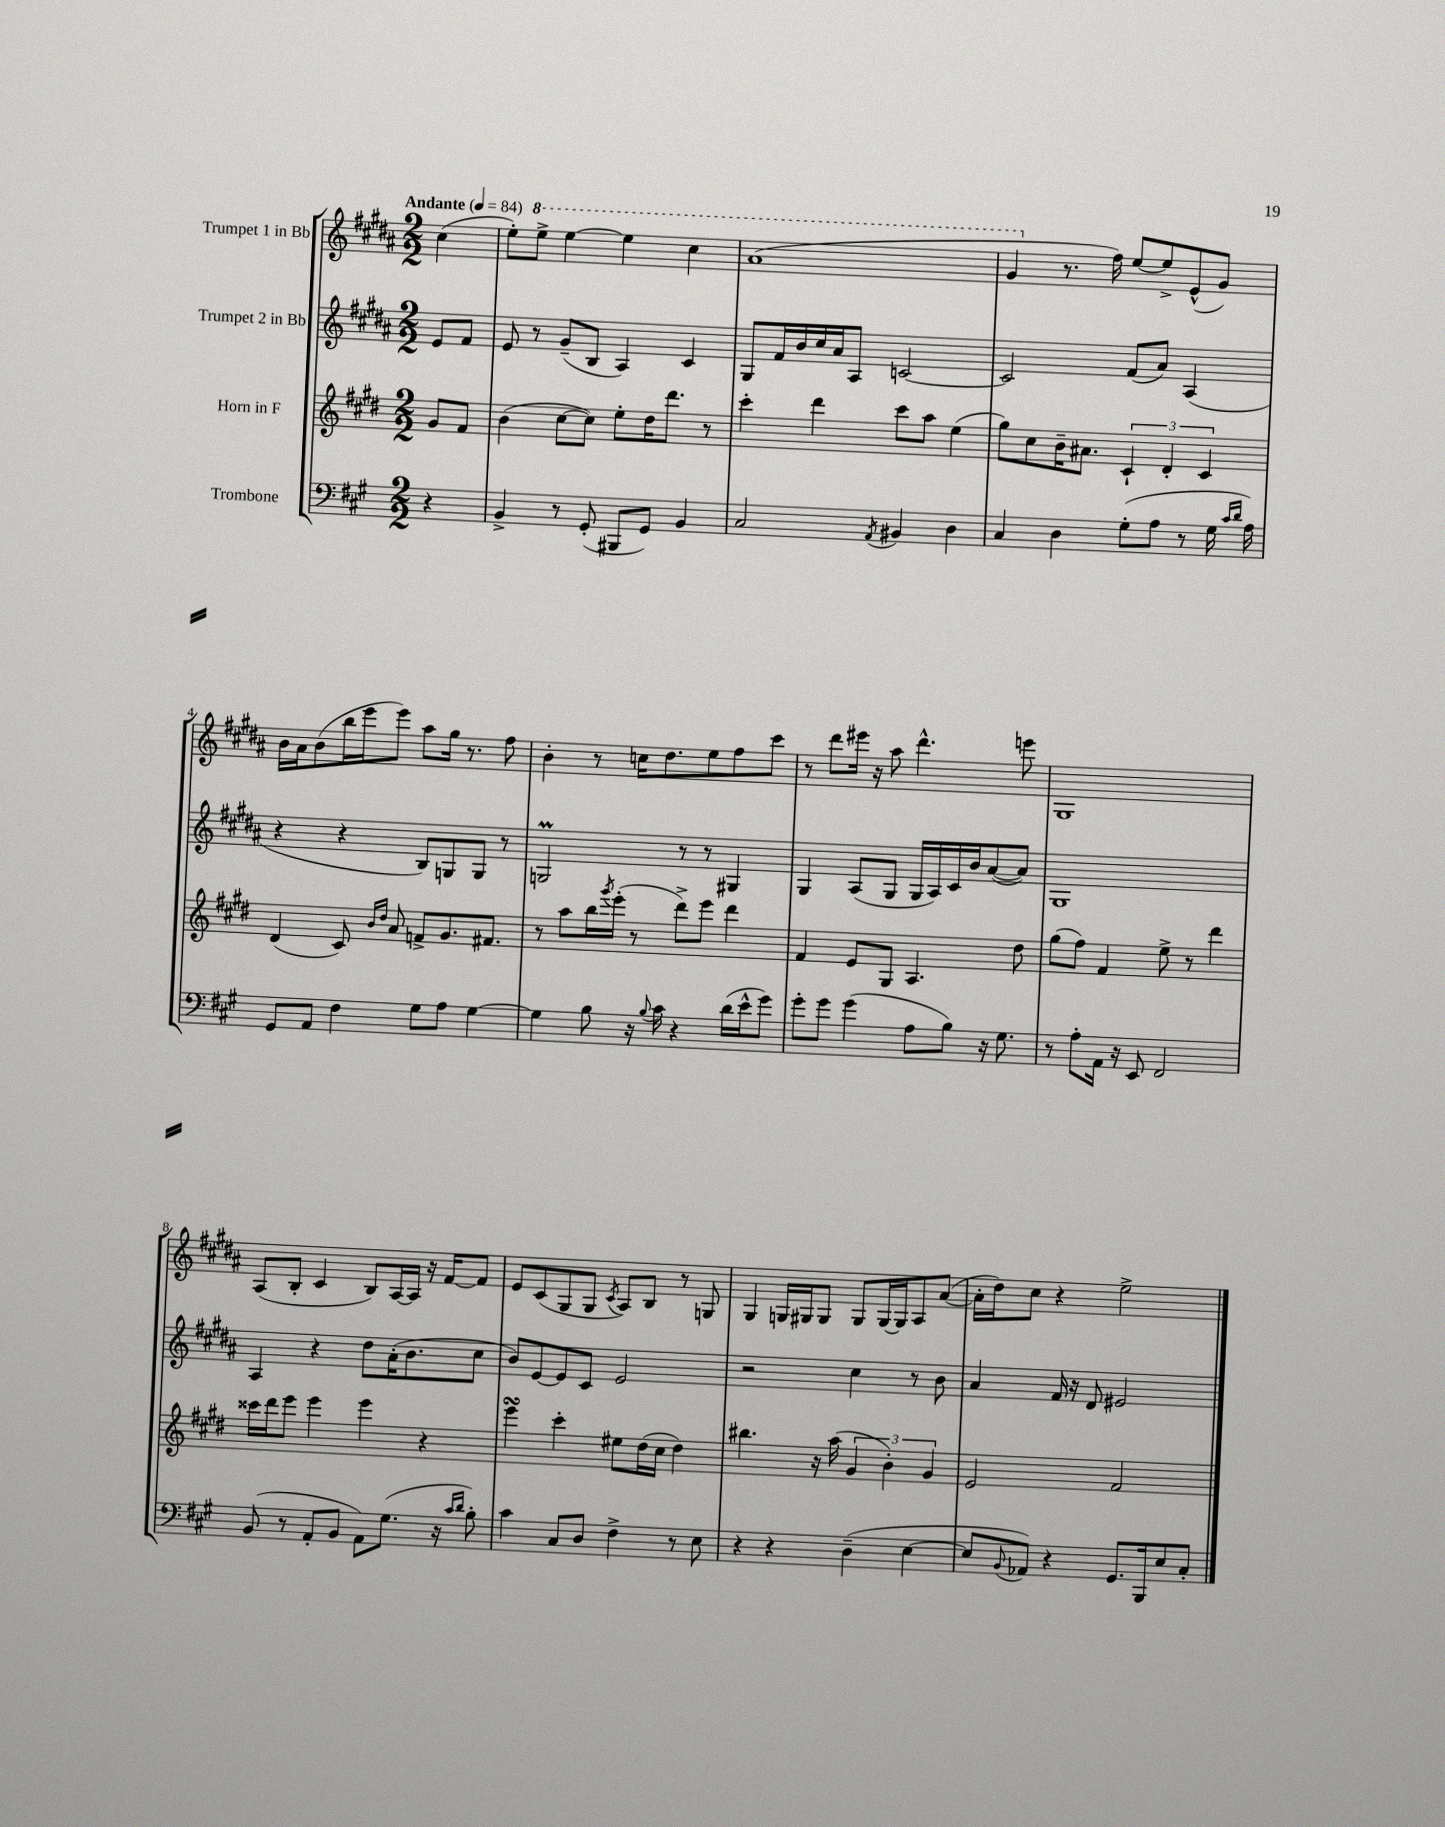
<<
\new StaffGroup <<
\new Staff = "s0" \with { instrumentName = "Trumpet 1 in Bb" } {
    \clef treble \key b \major \numericTimeSignature \time 2/2 \partial 4 \tempo "Andante" 4 = 84
    cis''4( |
    e''8-.) \ottava #1 e'''8-> e'''4~ e'''4 cis'''4 |
    ais''1( |
    gis''4 \ottava #0 r8. fis''16) e''8~ e''8-> e'8-^( gis'8) |
    b'16 ais'16 b'8( b''16 e'''16 e'''8) ais''8 gis''16 r8. fis''8 |
    b'4-. r8 c''16 dis''8. e''8 fis''8 cis'''8 |
    r8 dis'''8 eis'''16 r16 ais''8 dis'''4.-^ e'''8 |
    gis1 |
    ais8( b8-. cis'4 b8) ais16~ ais16 r16 fis'16~ fis'8 |
    e'8 cis'8( gis8 gis8 \acciaccatura { cis'8 } ais8) b8 r8 g8 |
    gis4 g16 gis16 gis8 gis8 gis16~ gis16 ais8 ais'8~( |
    ais'16-. dis''16) cis''8 r4 e''2-> \bar "|." |
}
\new Staff = "s1" \with { instrumentName = "Trumpet 2 in Bb" } {
    \clef treble \key b \major \numericTimeSignature \time 2/2 \partial 4
    e'8 fis'8 |
    e'8 r8 gis'8--( b8 ais4) cis'4 |
    gis8 fis'16 b'16 cis''16 ais'16 ais8 c'2~ |
    c'2 fis'8( ais'8) ais4( |
    r4 r4 b8) g8 g8 r8 |
    g2\prall r8 r8 gis4 |
    gis4 ais8( gis8 gis16 ais16) cis'16 b'16 ais'8~( ais'8) |
    gis1 |
    ais4 r4 dis''8 ais'16-.( b'8. cis''8 |
    b'8) e'8~ e'8 cis'8 e'2 |
    r2 cis''4 r8 b'8 |
    ais'4 fis'16 r16 dis'8 eis'2 \bar "|." |
}
\new Staff = "s2" \with { instrumentName = "Horn in F" } {
    \clef treble \key e \major \numericTimeSignature \time 2/2 \partial 4
    gis'8 fis'8 |
    b'4( cis''8~ cis''8) e''8-. dis''16 dis'''8. r8 |
    cis'''4-. dis'''4 cis'''8 a''8 e''4( |
    gis''8) cis''8 b'16-- ais'8. \tuplet 3/2 { cis'4-! dis'4-. cis'4 } |
    dis'4( cis'8) \grace { b'16 dis''16 } a'8 f'8-> gis'8. fis'8. |
    r8 a''8 b''16 \acciaccatura { gis'''8 } e'''16-.( r8 dis'''8->) e'''8 dis'''4 |
    fis'4 e'8 gis8 a4. dis''8 |
    gis''8( fis''8) fis'4 e''8-> r8 dis'''4 |
    cisis'''16 dis'''16 e'''8 e'''4 e'''4 r4 |
    e'''4\turn cis'''4-. eis''8 dis''16( cis''16 dis''4) |
    bis''4. r16 a''16( \tuplet 3/2 { gis'4 b'4-.) gis'4 } |
    e'2 fis'2 \bar "|." |
}
\new Staff = "s3" \with { instrumentName = "Trombone" } {
    \clef bass \key a \major \numericTimeSignature \time 2/2 \partial 4
    r4 |
    b,4-> r8 gis,8-.( bis,,8 gis,8) b,4 |
    cis2 \acciaccatura { a,8 } bis,4 d4 |
    cis4 d4 gis8-.( a8 r8 gis16 \grace { cis'16 d'16 } a16) |
    gis,8 a,8 fis4 gis8 a8 gis4~ |
    gis4 b8 r16 \appoggiatura { b8 } cis'16 r4 d'16( e'16-^ gis'8) |
    gis'8-. gis'8 gis'4( a8 b8) r16 gis8. |
    r8 a8-. a,16 r16 e,8 fis,2 |
    b,8( r8 a,8-. b,8 a,8) gis8.( r16 \grace { cis'16 d'16 } b8-.) |
    cis'4 cis8 d8 fis4-> r8 e8 |
    r4 r4 d4--( e4~ |
    e8 \appoggiatura { b,8 } aes,8) r4 gis,8. b,,16 e8 cis8-. \bar "|." |
}
>>
>>
